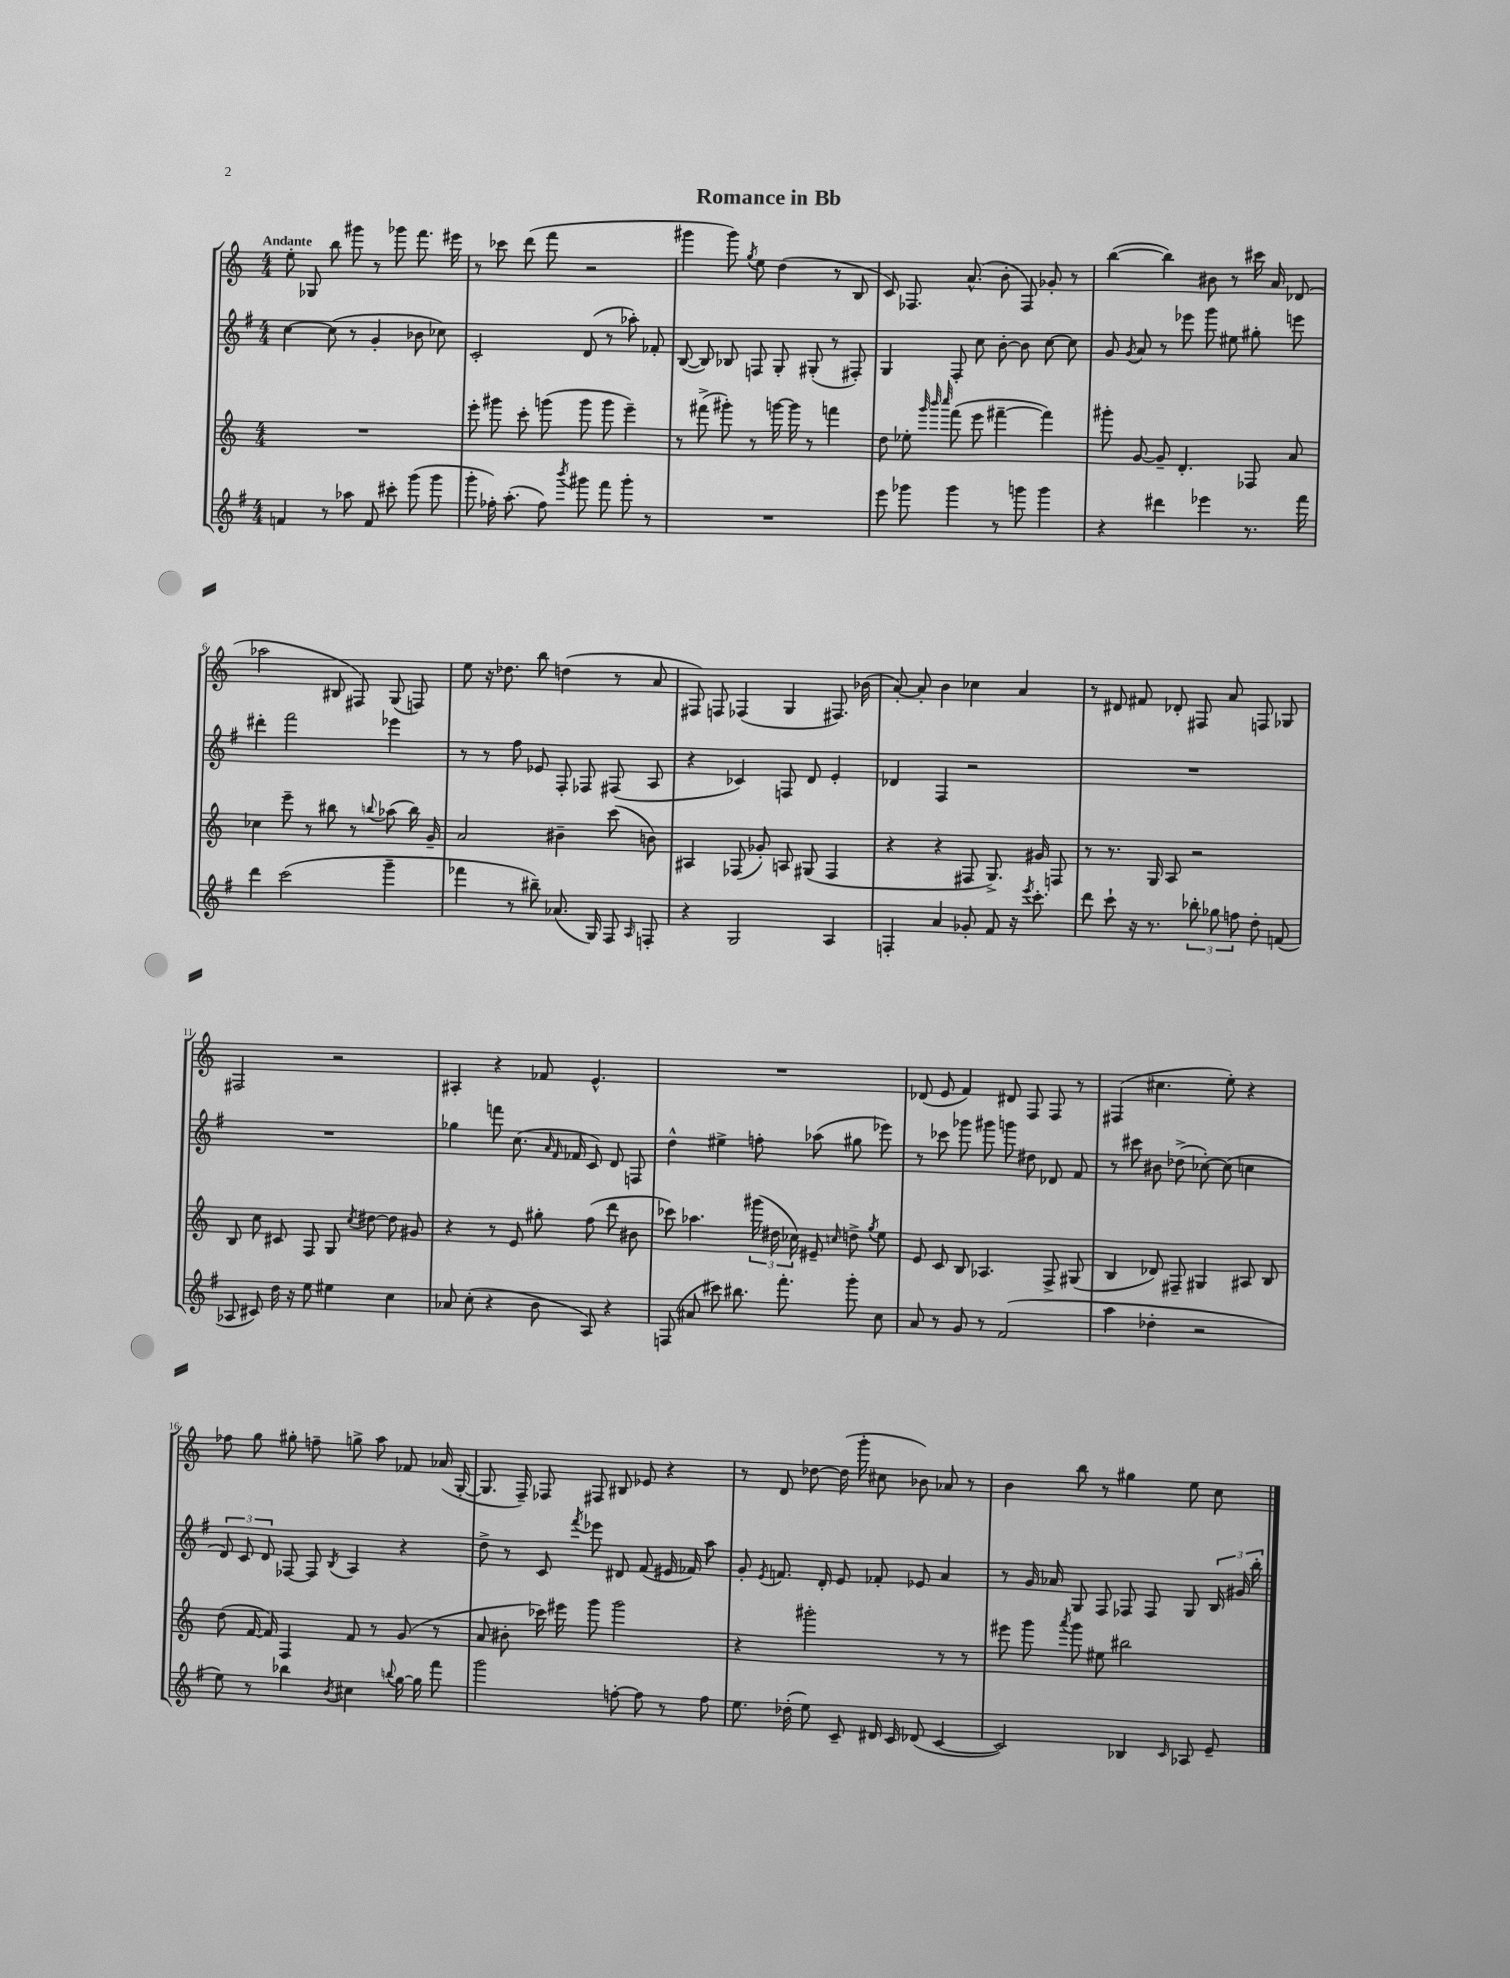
\header { title = "Romance in Bb" }
<<
\new StaffGroup <<
\new Staff = "s0" {
    \clef treble \key c \major \numericTimeSignature \time 4/4 \tempo "Andante"
    \autoBeamOff e''8-. ges8 b''8 gis'''8 r8 ges'''8 f'''8. eis'''16 |
    r8 ces'''8 d'''8( f'''8 r2 |
    gis'''4 gis'''8) \acciaccatura { g''8 } e''8 d''4( r8 b8 |
    c'8) fes8. a'8.-^( b'8-. fes8) ges'8-. r8 |
    b''4~( b''4) bis'8 r8 cis'''16 a'16 des'8( |
    aes''2 bis8 fis8) g8( f8) |
    e''8 r16 des''8. b''8 d''4( r8 a'8 |
    fis8) f8 fes4( g4 fis8.) bes'16( |
    a'8~-.) a'8-. b'4 ces''4 a'4 |
    r8 dis'8 fis'8 des'8-. fis8 a'8 f8 ges8 |
    fis2 r2 |
    ais4-. r4 fes'8 e'4.-^ |
    R1 |
    des'8( e'8 f'4) dis'8 f8 f8 r8 |
    fis4( cis''4. e''8-.) r4 |
    fes''8 g''8 gis''8-. f''8-- g''8-> a''8 fes'8 aes'16( g16~-. |
    g8. f16--) fes8 fis8 bis8 ees'8 r4 |
    r8 d'8 des''8~ des''16( g'''16-. cis''8 bes'8) aes'8 r8 |
    b'4 b''8 r8 gis''4 e''8 c''8 \bar "|." |
}
\new Staff = "s1" {
    \clef treble \key g \major \numericTimeSignature \time 4/4
    \autoBeamOff c''4~ c''8( r8 g'4-. bes'8 ces''8) |
    c'2-. d'8( r8 aes''8-.) fes'8-. |
    b8~( b8) bes8 f8 g8-. gis8-.( r8 fis8-.) |
    g4 fis8-. c''8 b'8~-. b'8 c''8~ c''8 |
    g'8 \acciaccatura { g'8 } a'8 r8 ees'''8 g'''8 eis''8 gis''8-. e'''8 |
    dis'''4-. fis'''2 ees'''4 |
    r8 r8 fis''8 ees'8 fis8-. fes8 fis8( a8 |
    r4 ces'4) f8 d'8 e'4-. |
    des'4 fis4 r2 |
    R1 |
    R1 |
    ges''4 f'''8 c''8.( \grace { a'16 fis'16 } fes'16 c'8) d'8 f8 |
    d''4-^ eis''4-> f''8-. aes''8( gis''8 ees'''8) |
    r8 ces'''8 ges'''8 gis'''8 g'''8 dis''8 des'8 fis'8 |
    r8 cis'''8 bis'8 des''8->( ces''8~-.) ces''8( c''4 |
    \tuplet 3/2 { d'8) c'8 d'8 } fes8~ fes8 \acciaccatura { b8 } a4 r4 |
    d''8-> r8 c'8 \acciaccatura { fis'''8 } ees'''8 dis'8 fis'8( eis'16 fes'16) a''8 |
    g'8-. \acciaccatura { e'8 } f'8. d'16-. e'8 fes'8-. ees'8 a'4 |
    r8 g'16 aes'16 g8 fis8 fes8 fes8 g8 \tuplet 3/2 { b16 gis'16 b''16-. } \bar "|." |
}
\new Staff = "s2" {
    \clef treble \key c \major \numericTimeSignature \time 4/4
    \autoBeamOff R1 |
    e'''8-. gis'''8 c'''8-. g'''8( g'''8 g'''8 e'''4--) |
    r8 fis'''8->( gis'''8-.) r8 g'''16~ g'''16 r8 f'''4 |
    d''8 ees''8-. \grace { g'''32 b'''32 c''''32 } f'''8( e'''8 fis'''4~-- fis'''4) |
    gis'''8-. g'8~ g'8-- d'4.-. fes8 a'8 |
    ces''4 e'''8-- r8 bis''8 r8 \appoggiatura { b''8 } aes''8( b''16) g'16-- |
    a'2 bis'4-- c'''8( b'8) |
    ais4 fes8( ges'8-.) a8 gis8( fes4 |
    r4 r4 fis8 g8.->) gis'16 f8 |
    r8 r8. g16 a8 r2 |
    b8 c''8 cis'8 f8 g8 \acciaccatura { c''8 } dis''8~ dis''8 gis'8 |
    r4 r8 e'8 gis''8-. f''8( d'''8 bis'8 |
    ces'''8) aes''4. \tuplet 3/2 { gis'''16( dis''16 ces''16) } eis'8-- \grace { c''16 } d''8-> \acciaccatura { g''8 } e''8 |
    e'8 c'8 b8 aes4. f8-> gis8( |
    b4 des'8) fis8-- gis4 ais8 b8 |
    d''8( f'16~ f'16) f4 f'8 r8 g'8( r8 |
    a'8 bis'8-. ces'''16) eis'''16 g'''8 g'''2 |
    r4 gis'''2-. r8 r8 |
    eis'''8 g'''8 \acciaccatura { a'''8 } g'''8 eis''8 bis''2 \bar "|." |
}
\new Staff = "s3" {
    \clef treble \key g \major \numericTimeSignature \time 4/4
    \autoBeamOff f'4 r8 aes''8 f'8 cis'''8-. g'''8( g'''8 |
    g'''8-. fes''16-.) a''8.-.( fes''8) \acciaccatura { b'''8 } gis'''8 fis'''8 gis'''8-. r8 |
    R1 |
    e'''8 ges'''8 ges'''4 r8 g'''8 g'''4 |
    r4 dis'''4 ees'''4 r8. fis'''16 |
    d'''4 c'''2( g'''4-- |
    fes'''4 r8 bis''8--) aes'8.( g16) fis8 \grace { a16 } f8-. |
    r4 g2 a4 |
    f4-. a'4 ges'8-. fis'8 r16 \acciaccatura { e'''8 } c'''8.-. |
    d'''8 c'''8-! r16 r8. \tuplet 3/2 { bes''8-. ges''8 f''8 } d''8-. f'8( |
    aes8 cis'8) d''16 r16 e''8 eis''4 c''4 |
    aes'8 c''8-.( r4 b'8 a8) r4 |
    f8( ais'8 cis'''8) bis''8. fis'''8.-. g'''8-. c''8 |
    a'8 r8 g'8 r8 fis'2( |
    a''4 des''4-. r2 |
    e''8) r8 bes''4 \acciaccatura { b'8 } cis''4 \appoggiatura { b''8 } g''16~ g''16 fis'''8 |
    g'''2 f''8~-. f''8 r8 f''8 |
    e''8. des''16-.( e''8) c'8-- dis'16 c'16 des'8( c'4~ |
    c'2) bes4 \grace { c'16 } aes8 e'8-- \bar "|." |
}
>>
>>
